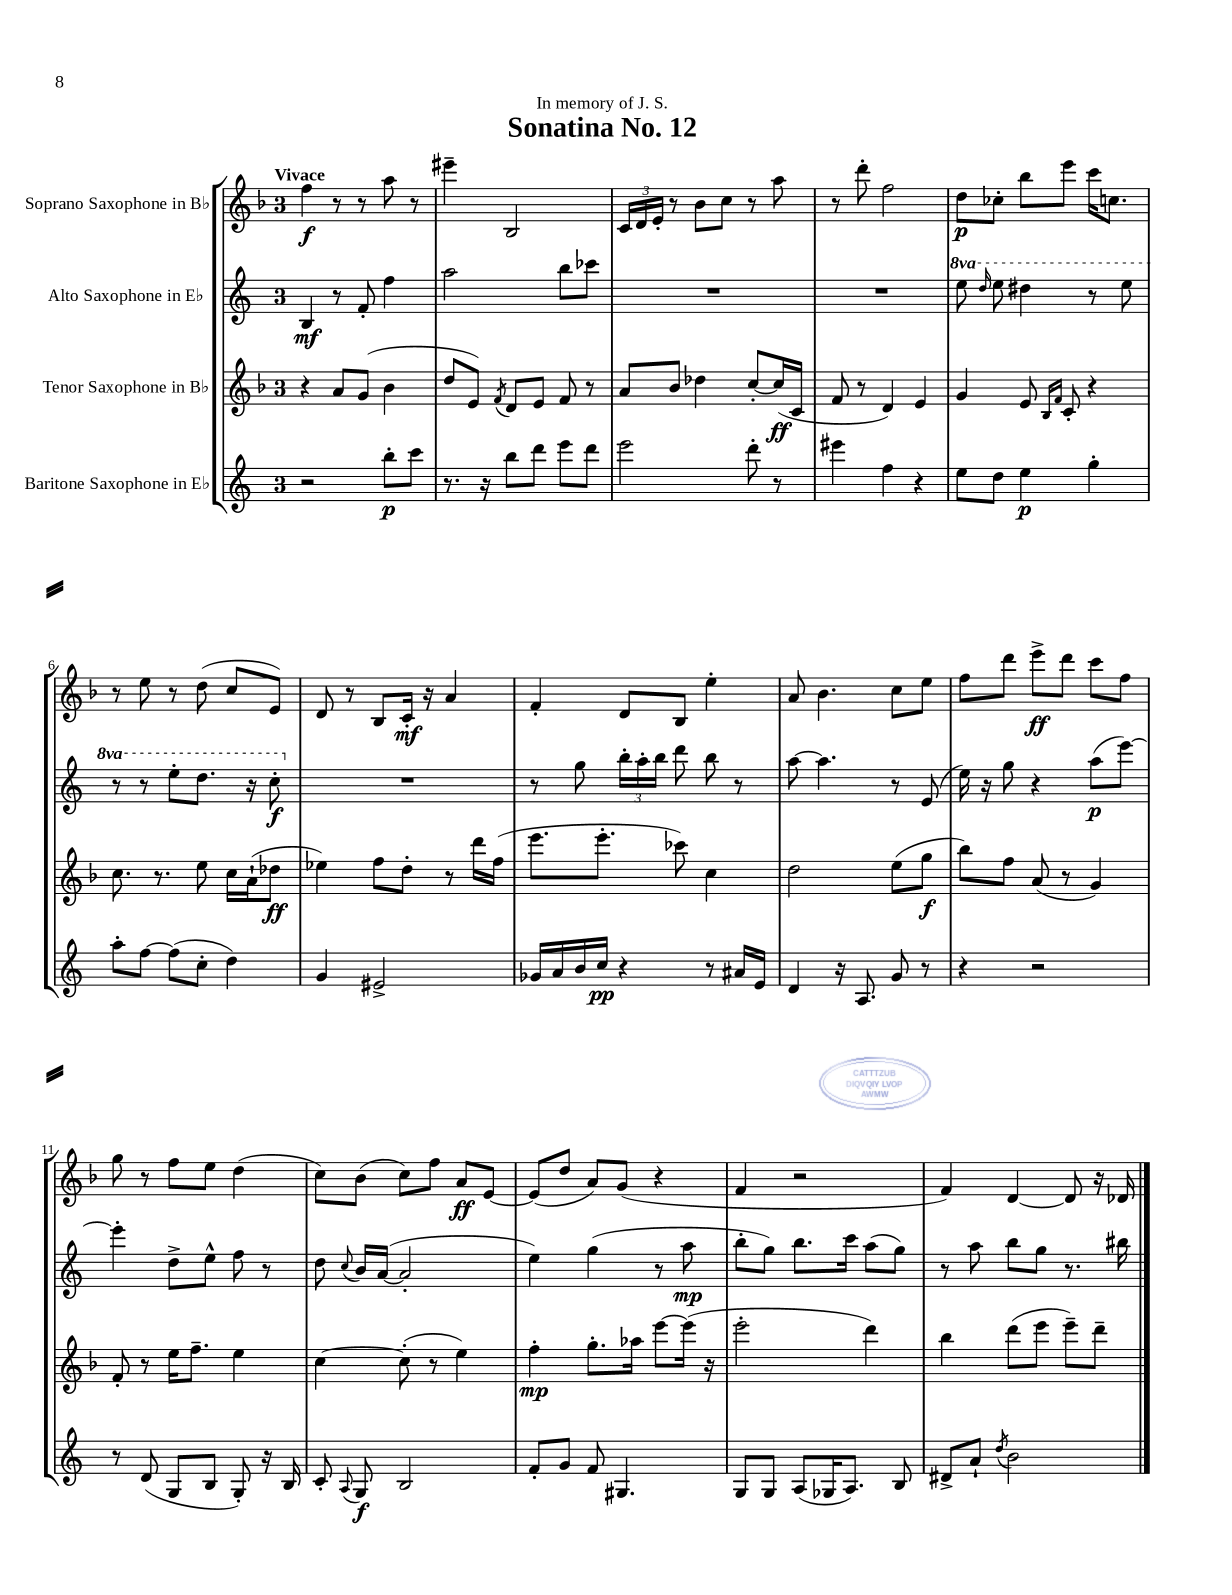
\header { title = "Sonatina No. 12" dedication = "In memory of J. S." }
<<
\new StaffGroup <<
\new Staff = "s0" \with { instrumentName = "Soprano Saxophone in Bb" } {
    \clef treble \key f \major \once \override Staff.TimeSignature.style = #'single-digit \time 3/4 \tempo "Vivace"
    \autoBeamOff f''4\f r8 r8 a''8 r8 |
    eis'''4-- bes2 |
    \tuplet 3/2 { c'16[ d'16 e'16]-. } r8 bes'8[ c''8] r8 a''8 |
    r8 d'''8-. f''2 |
    d''8[\p ces''8]-. bes''8[ e'''8] c'''16[ c''8.] |
    r8 e''8 r8 d''8( c''8[ e'8]) |
    d'8 r8 bes8[ c'16]-.\mf r16 a'4 |
    f'4-. d'8[ bes8] e''4-. |
    a'8 bes'4. c''8[ e''8] |
    f''8[ d'''8] e'''8[->\ff d'''8] c'''8[ f''8] |
    g''8 r8 f''8[ e''8] d''4( |
    c''8[) bes'8]( c''8[) f''8] a'8[\ff e'8]~ |
    e'8[( d''8] a'8[) g'8]( r4 |
    f'4 r2 |
    f'4) d'4~ d'8 r16 des'16 \bar "|." |
}
\new Staff = "s1" \with { instrumentName = "Alto Saxophone in Eb" } {
    \clef treble \key c \major \once \override Staff.TimeSignature.style = #'single-digit \time 3/4 \set Staff.ottavationMarkups = #ottavation-simple-ordinals
    \autoBeamOff b4\mf r8 f'8-. f''4 |
    a''2 b''8[ ces'''8] |
    R2. |
    R2. |
    \ottava #1 e'''8 \grace { d'''16 } e'''8 dis'''4 r8 e'''8 |
    r8 r8 e'''8[-. d'''8.] r16 c'''8-.\f \ottava #0 |
    R2. |
    r8 g''8 \tuplet 3/2 { b''16[-. a''16-. b''16] } d'''8 b''8 r8 |
    a''8~ a''4. r8 e'8( |
    e''16) r16 g''8 r4 a''8[\p( e'''8]~) |
    e'''4-. d''8[-> e''8]-^ f''8 r8 |
    d''8 \appoggiatura { c''8 } b'16[ a'16]~( a'2-. |
    e''4) g''4( r8 a''8\mp |
    b''8[-. g''8]) b''8.[ c'''16] a''8[( g''8]) |
    r8 a''8 b''8[ g''8] r8. bis''16 \bar "|." |
}
\new Staff = "s2" \with { instrumentName = "Tenor Saxophone in Bb" } {
    \clef treble \key f \major \once \override Staff.TimeSignature.style = #'single-digit \time 3/4
    \autoBeamOff r4 a'8[ g'8]( bes'4 |
    d''8[ e'8]) \acciaccatura { f'8 } d'8[ e'8] f'8 r8 |
    a'8[ bes'8] des''4 c''8[~-. c''16\ff( c'16] |
    f'8 r8 d'4) e'4 |
    g'4 e'8 \grace { bes16[ f'16] } c'8-. r4 |
    c''8. r8. e''8 c''16[ a'16-!( des''8]\ff |
    ees''4) f''8[ d''8]-. r8 d'''16[ f''16]( |
    e'''8.[ e'''8.]-. ces'''8) c''4 |
    d''2 e''8[( g''8]\f |
    bes''8[) f''8] a'8( r8 g'4) |
    f'8-. r8 e''16[ f''8.]-- e''4 |
    c''4~ c''8-.( r8 e''4) |
    f''4-.\mp g''8.[-. aes''16] e'''8[~ e'''16]( r16 |
    e'''2-. d'''4) |
    bes''4 d'''8[( e'''8] e'''8[--) d'''8]-- \bar "|." |
}
\new Staff = "s3" \with { instrumentName = "Baritone Saxophone in Eb" } {
    \clef treble \key c \major \once \override Staff.TimeSignature.style = #'single-digit \time 3/4
    \autoBeamOff r2 b''8[-.\p c'''8] |
    r8. r16 b''8[ d'''8] e'''8[ d'''8] |
    e'''2 d'''8-. r8 |
    eis'''4 f''4 r4 |
    e''8[ d''8] e''4\p g''4-. |
    a''8[-. f''8]~ f''8[( c''8]-. d''4) |
    g'4 eis'2-> |
    ges'16[ a'16 b'16 c''16]\pp r4 r8 ais'16[ e'16] |
    d'4 r16 a8. g'8 r8 |
    r4 r2 |
    r8 d'8( g8[ b8] g8-.) r16 b16 |
    c'8-. \appoggiatura { a8 } g8\f b2 |
    f'8[-. g'8] f'8 gis4. |
    g8[ g8] a8[( ges16 a8.]) b8 |
    dis'8[-> a'8]-! \acciaccatura { d''8 } b'2 \bar "|." |
}
>>
>>
